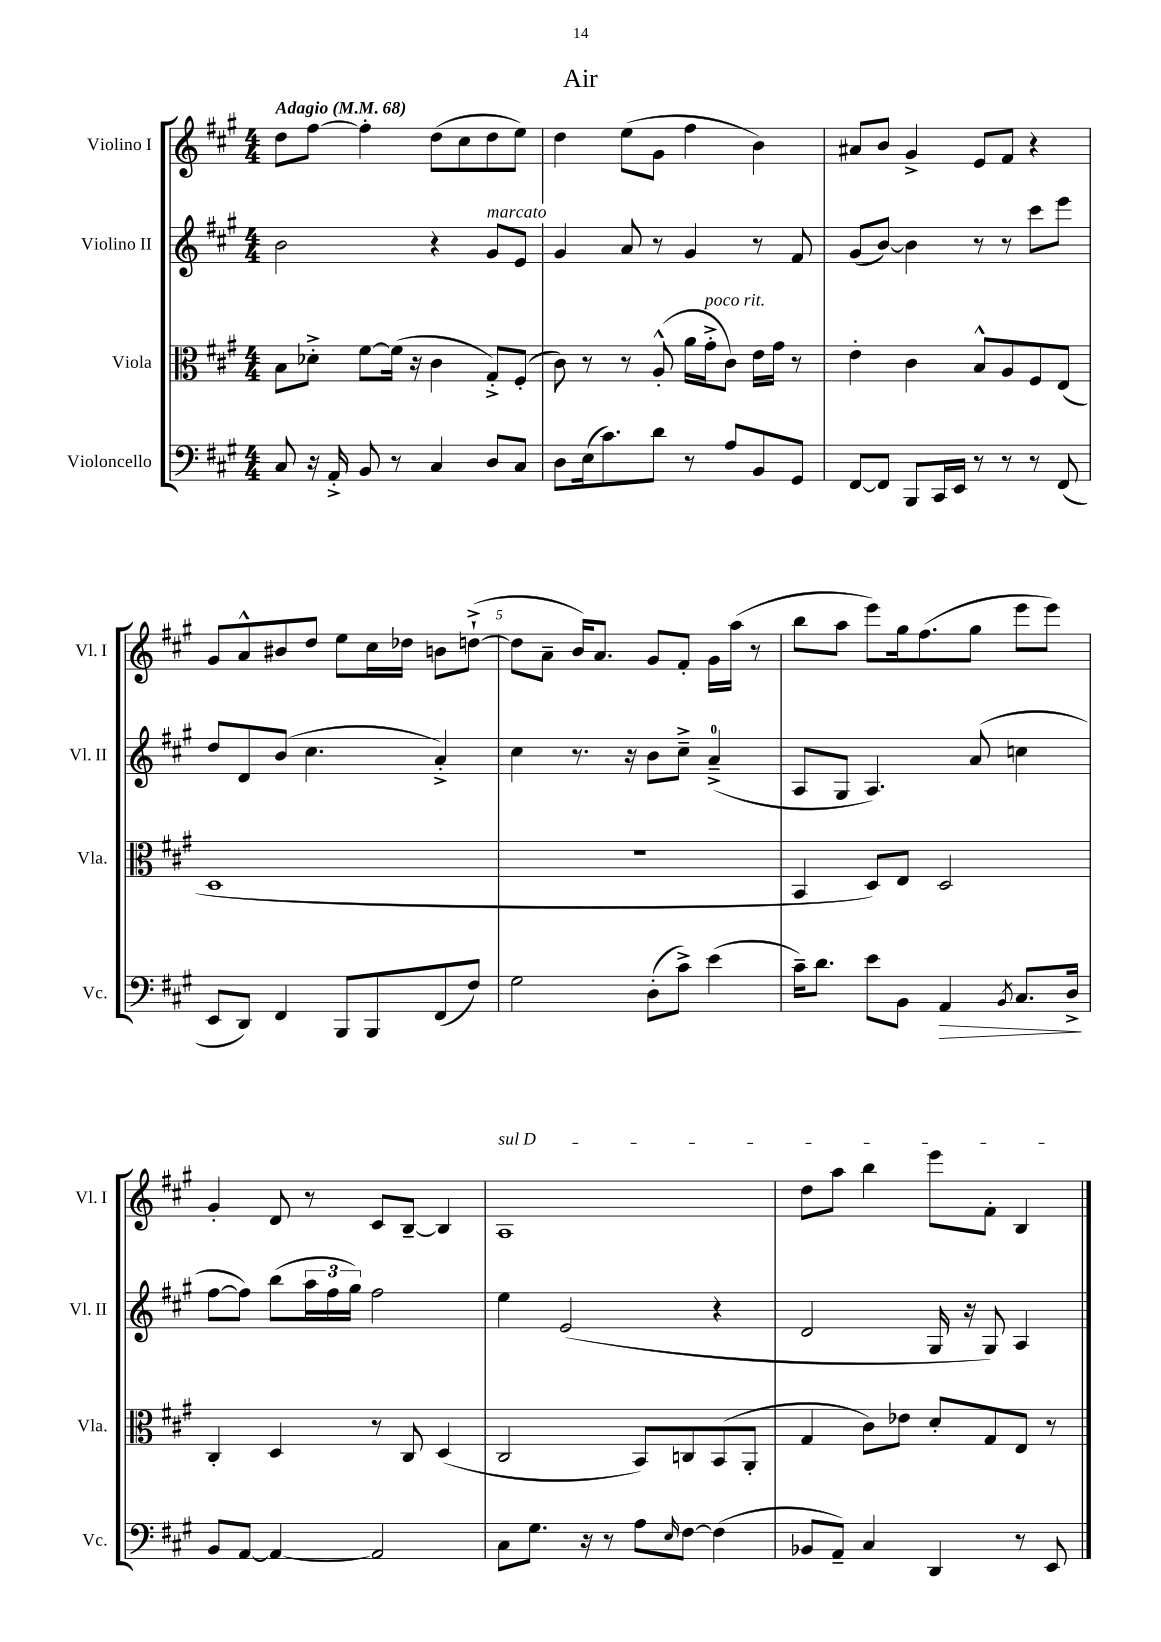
\header { title = "Air" }
<<
\new StaffGroup <<
\new Staff = "s0" \with { instrumentName = "Violino I" shortInstrumentName = "Vl. I" } {
    \clef treble \key a \major \numericTimeSignature \time 4/4 \tempo "Adagio" 4 = 68
    d''8 fis''8~ fis''4-. d''8( cis''8 d''8 e''8) |
    d''4 e''8( gis'8 fis''4 b'4) |
    ais'8 b'8 gis'4-> e'8 fis'8 r4 |
    gis'8 a'8-^ bis'8 d''8 e''8 cis''16 des''16 b'8 d''8~-!->( |
    d''8 a'8-- b'16) a'8. gis'8 fis'8-. gis'16 a''16( r8 |
    b''8 a''8 e'''8) gis''16 fis''8.( gis''8 e'''8 e'''8) |
    gis'4-. d'8 r8 cis'8 b8~-- b4 |
    \once \override TextSpanner.bound-details.left.text = \markup { \italic "sul D" } a1\startTextSpan |
    d''8 a''8 b''4 e'''8 fis'8-. b4\stopTextSpan \bar "|." |
}
\new Staff = "s1" \with { instrumentName = "Violino II" shortInstrumentName = "Vl. II" } {
    \clef treble \key a \major \numericTimeSignature \time 4/4
    b'2 r4 gis'8^\markup { \italic "marcato" } e'8 |
    gis'4 a'8 r8 gis'4 r8 fis'8 |
    gis'8( b'8~) b'4 r8 r8 cis'''8 e'''8 |
    d''8 d'8 b'8( cis''4. a'4-.->) |
    cis''4 r8. r16 b'8 cis''8---> a'4-0--->( |
    a8 gis8 a4.) a'8( c''4 |
    fis''8~ fis''8) b''8( \tuplet 3/2 { a''16 fis''16 gis''16) } fis''2 |
    e''4 e'2( r4 |
    d'2 gis16 r16 gis8) a4 \bar "|." |
}
\new Staff = "s2" \with { instrumentName = "Viola" shortInstrumentName = "Vla." } {
    \clef alto \key a \major \numericTimeSignature \time 4/4
    b8 des'8-.-> fis'8~ fis'16( r16 cis'4 gis8-.->) fis8-.( |
    cis'8) r8 r8 a8-.-^( a'16 gis'16-.->^\markup { \italic "poco rit." } cis'8) e'16 gis'16 r8 |
    e'4-. cis'4 b8-^ a8 fis8 e8( |
    d1 |
    R1 |
    b,4 d8) e8 d2 |
    cis4-. d4 r8 cis8 d4( |
    cis2 b,8) c8 b,8( a,8-. |
    gis4 cis'8) ees'8 d'8-. gis8 e8 r8 \bar "|." |
}
\new Staff = "s3" \with { instrumentName = "Violoncello" shortInstrumentName = "Vc." } {
    \clef bass \key a \major \numericTimeSignature \time 4/4
    cis8 r16 a,16-.-> b,8 r8 cis4 d8 cis8 |
    d8 e16( cis'8.) d'8 r8 a8 b,8 gis,8 |
    fis,8~ fis,8 b,,8 cis,16 e,16 r8 r8 r8 fis,8( |
    e,8 d,8) fis,4 b,,8 b,,8 fis,8( fis8) |
    gis2 d8-.( cis'8->) e'4( |
    cis'16--) d'8. e'8 b,8 a,4\> \acciaccatura { b,8 } cis8. d16->\! |
    b,8 a,8~ a,4~ a,2 |
    cis8 gis8. r16 r8 a8 \grace { e16 } fis8~ fis4( |
    bes,8 a,8--) cis4 d,4 r8 e,8 \bar "|." |
}
>>
>>
\layout { \context { \Score \override BarNumber.break-visibility = ##(#f #t #t) barNumberVisibility = #(every-nth-bar-number-visible 5) } }
